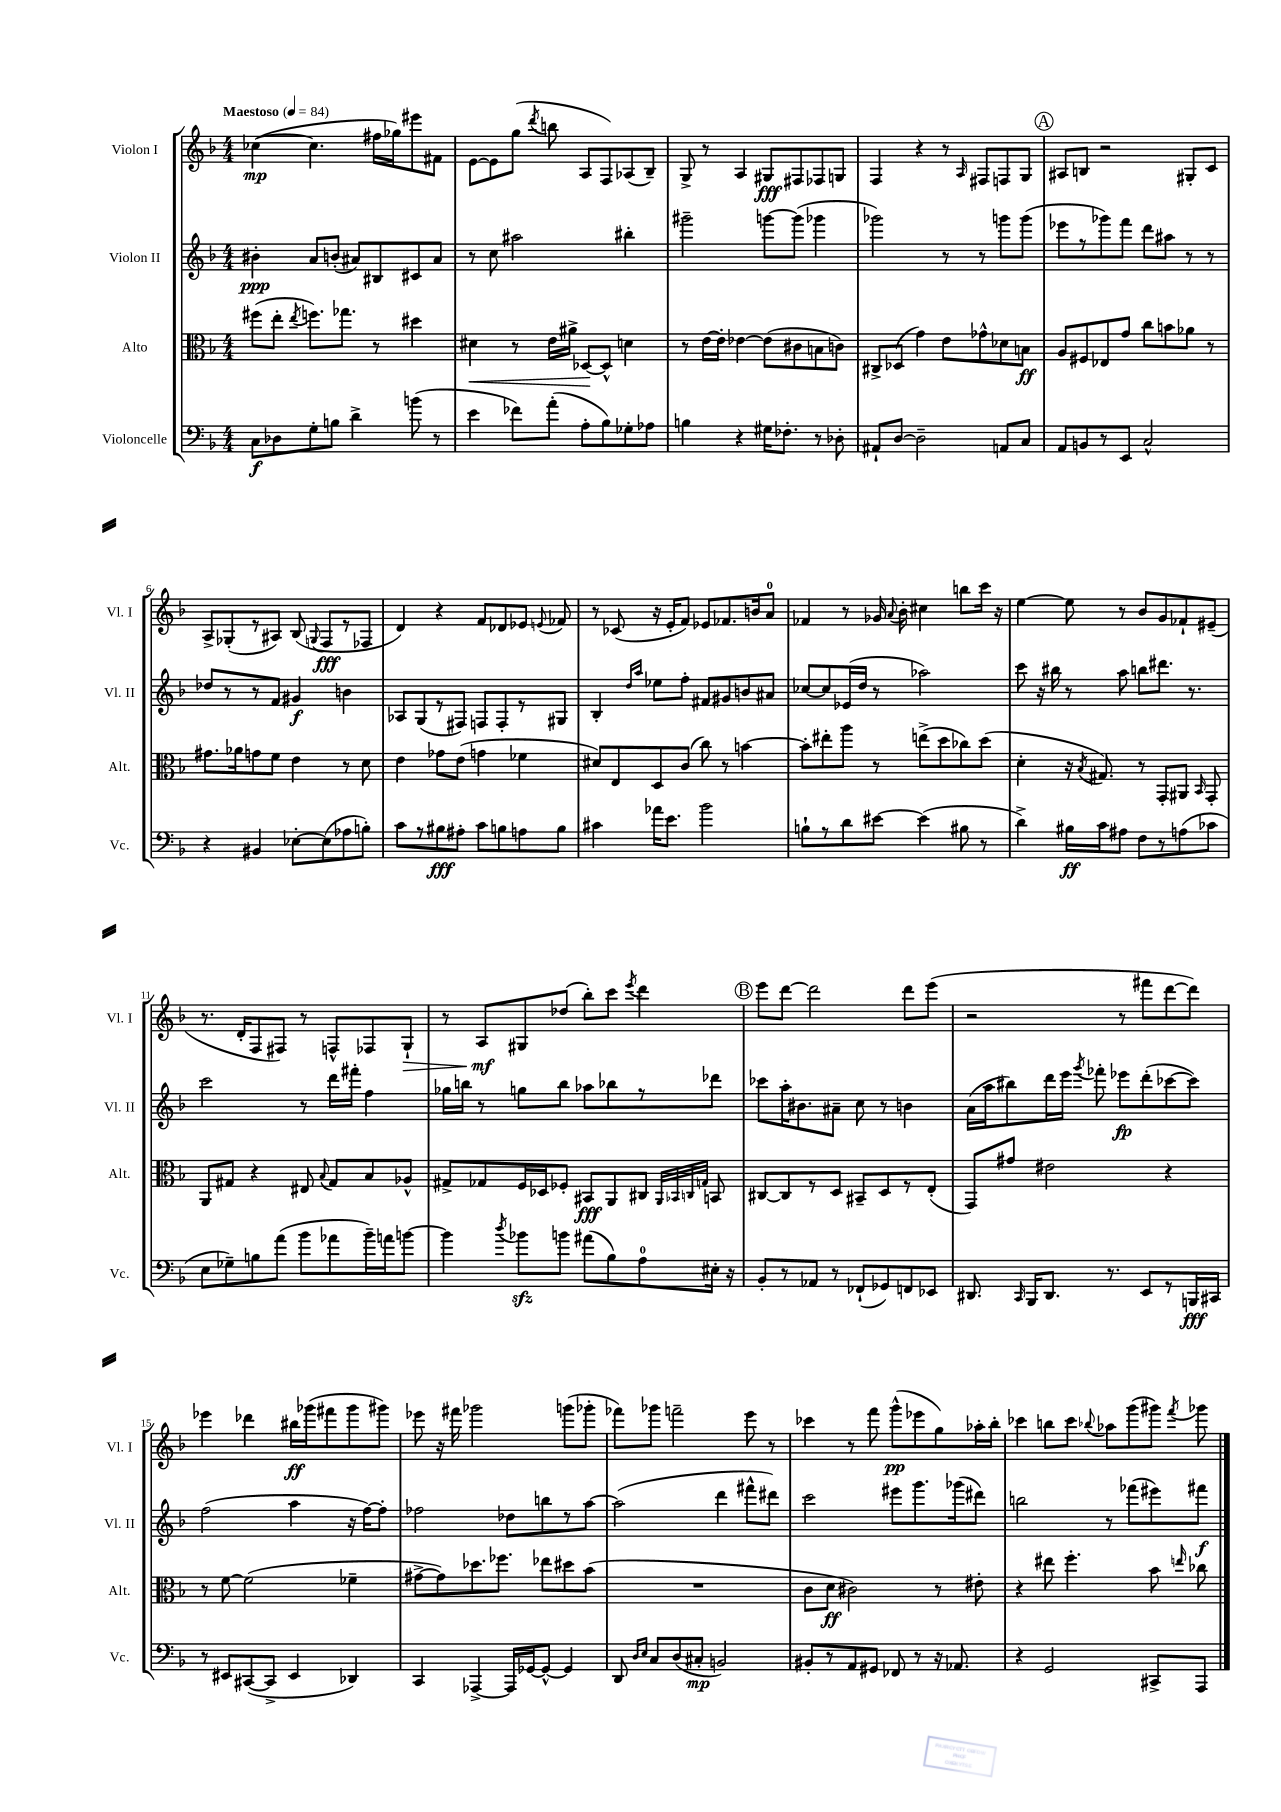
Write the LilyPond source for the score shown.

<<
\new StaffGroup <<
\new Staff = "s0" \with { instrumentName = "Violon I" shortInstrumentName = "Vl. I" } {
    \clef treble \key f \major \numericTimeSignature \time 4/4 \tempo "Maestoso" 4 = 84
    \autoBeamOff ces''4~\mp( ces''4. fis''16[ ges''16) eis'''8 fis'8] |
    e'8[~ e'8 g''8]( \acciaccatura { d'''8 } b''8 a8[ f8) aes8( bes8]--) |
    g8-> r8 a4 gis8[\fff fis8 fes8 g8] |
    f4 r4 r8 \grace { a16 } fis8[ f8 g8] |
    \mark \markup { \circle "A" } ais8[ b8] r2 gis8[-. c'8] |
    a8[-> ges8-.( r8 ais8]) bes8( \appoggiatura { g8 } f8[\fff r8 fes8] |
    d'4) r4 f'8[ des'8 ees'8] \appoggiatura { e'8 } fes'8 |
    r8 ces'8( r16 e'16[-. f'8]) ees'8[ fes'8. b'16 a'8]-0 |
    fes'4 r8 ges'16 \appoggiatura { a'8 } bes'16-. cis''4 b''8[ c'''16] r16 |
    e''4~ e''8 r8 bes'8[ g'8 fes'8-! eis'8]--( |
    r8. d'16[-. f8 fis8]) r8 f8[-^ fes8 g8]-!\> |
    r8 a8[\mf\! gis8 des''8]( bes''8[-.) c'''8] \acciaccatura { e'''8 } d'''4 |
    \mark \markup { \circle "B" } e'''8[ d'''8]~ d'''2 d'''8[ e'''8]( |
    r2 r8 fis'''8[ d'''8~ d'''8]) |
    ees'''4 des'''4 bis''16[\ff ges'''16( fis'''8 ges'''8 gis'''8]) |
    ees'''8 r16 fis'''16 ges'''2 g'''8[( ges'''8]-. |
    fes'''8[) ges'''8] f'''2-- e'''8 r8 |
    ces'''4 r8 f'''8 g'''8[-^\pp( ees'''8 g''8) aes''16-. bes''16]-. |
    ces'''4 b''8[ ces'''8] \appoggiatura { bes''8 } aes''8[ g'''8( gis'''8]) \acciaccatura { f'''8 } ges'''8 \bar "|." |
}
\new Staff = "s1" \with { instrumentName = "Violon II" shortInstrumentName = "Vl. II" } {
    \clef treble \key f \major \numericTimeSignature \time 4/4
    \autoBeamOff bis'4-.\ppp a'8[ b'8]-.( ais'8[) bis8 cis'8 ais'8] |
    r8 c''8 ais''2 bis''4-. |
    gis'''2-- g'''8[~ g'''8]( ges'''4 |
    ges'''2) r8 r8 g'''8[ g'''8]( |
    \mark \markup { \circle "A" } ees'''8[ r8 ges'''8) f'''8] d'''8[ ais''8] r8 r8 |
    des''8[ r8 r8 f'8] gis'4\f b'4 |
    aes8[ g8( r8 fis8]) f8[ f8-. r8 gis8] |
    bes4-. \grace { d''16[ a''16] } ees''8[ f''8]-. fis'8[ gis'8 b'8 ais'8] |
    ces''8[~ ces''8 ees'16( d''16] r8 aes''2) |
    c'''8 r16 bis''16 r8 a''8 b''8[ dis'''8.] r8. |
    c'''2 r8 d'''16[ fis'''16]-. f''4 |
    ges''16[ b''16] r8 g''8[ b''8] aes''8[ bes''8 r8 des'''8] |
    \mark \markup { \circle "B" } ces'''8[ a''16-. bis'8. ais'8]-- c''8 r8 b'4 |
    a'16[( a''16 bis''8) d'''16 e'''16] \acciaccatura { g'''8 } fes'''8-. ees'''8[\fp d'''8-.( ces'''8~ ces'''8]) |
    f''2( a''4 r16 f''16[~) f''8]-. |
    fes''2 des''8[ b''8 r8 a''8]~ |
    a''2( d'''4 fis'''8[-^ dis'''8]) |
    c'''2 eis'''8[ g'''8. ges'''16( dis'''8]) |
    b''2 r8 fes'''8[( eis'''8) fis'''8]\f \bar "|." |
}
\new Staff = "s2" \with { instrumentName = "Alto" shortInstrumentName = "Alt." } {
    \clef alto \key f \major \numericTimeSignature \time 4/4
    \autoBeamOff fis''8[( e''8]-. \acciaccatura { e''8 } f''8.[) ges''8.] r8 dis''4 |
    dis'4\< r8 e'16[ ais'16]-> des8[~\! des8]-^ d'4 |
    r8 e'16[~ e'16]-. ees'4~ ees'8[( cis'8 b8 c'8]) |
    cis8[-> des8]( g'4) e'8[ ges'8-^ des'8 b8]\ff |
    \mark \markup { \circle "A" } a8[ fis8 ees8 g'8] c''8[ b'8 aes'8] r8 |
    gis'8.[ aes'16 g'8 f'8] e'4 r8 d'8 |
    e'4 ges'8[ e'8]( g'4 fes'4 |
    dis'8[) e8 d8 c'8]( c''8) r8 b'4~ |
    b'8[-. eis''8-. a''8] r8 e''8[->( d''8 ces''8) d''8]( |
    d'4-. r16 \acciaccatura { bes8 } gis8.) r8 g,8[-. ais,8] \grace { bes,16 } g,8-. |
    a,8[ gis8] r4 eis8 \appoggiatura { bes8 } gis8[ bes8 aes8]-^ |
    gis8[-> ges8 f16 des16 fes8]-. bis,8[\fff a,8 cis8] \grace { a,32[ bes,32 c32 g32] } b,8 |
    \mark \markup { \circle "B" } cis8[~ cis8 r8 d8] bis,8[-- d8 r8 e8]-.( |
    g,8[) gis'8] eis'2 r4 |
    r8 f'8~ f'2( fes'4-- |
    gis'8[~-> gis'8) des''8. fes''8.] ees''8[ dis''8 bes'8]( |
    R1 |
    c'8[ d'8]\ff cis'2) r8 eis'8-. |
    r4 eis''8 f''4.-. bes'8 \grace { e''16 } ces''8 \bar "|." |
}
\new Staff = "s3" \with { instrumentName = "Violoncelle" shortInstrumentName = "Vc." } {
    \clef bass \key f \major \numericTimeSignature \time 4/4
    \autoBeamOff c8[\f des8 g8-. b8] d'4-> b'8( r8 |
    e'4 fes'8[) a'8]-.( a8[-. bes8) ges8-. aes8] |
    b4 r4 gis16[ fes8.]-. r8 des8-. |
    ais,8[-! d8]~ d2-- a,8[ c8] |
    \mark \markup { \circle "A" } a,8[ b,8 r8 e,8] c2-^ |
    r4 bis,4 ees8[~-. ees8( aes8 b8]-.) |
    c'8[ r8 bis8\fff ais8]-. c'8[ b8 a8 b8] |
    cis'4 aes'16[ e'8.] bes'2 |
    b8[-! r8 d'8 eis'8]~ eis'4( bis8 r8 |
    d'4->) bis16[\ff c'16 ais8] f8[ r8 a8( ces'8] |
    e8[ ges8--) b8 a'8]( bes'8[ aes'8 bes'16--) a'16 b'8]~ |
    b'4 \acciaccatura { d''8 } bes'8[\sfz b'8] ais'8[( bes8) a8-0 eis16]-. r16 |
    \mark \markup { \circle "B" } bes,8[-. r8 aes,8] r8 fes,8[-!( ges,8) f,8 ees,8] |
    dis,8. \grace { c,16 } bes,,16[ dis,8.] r8. e,8[ r8 b,,16\fff cis,16] |
    r8 eis,8[ cis,8~( cis,8]-> eis,4 des,4) |
    c,4 aes,,4~-> aes,,16[ ges,16~ ges,8]~-^ ges,4 |
    d,8 \grace { d16[ e16] } c8[ d8( cis8]-.\mp b,2) |
    bis,8[-. r8 a,8 gis,8] fes,8 r8 r16 aes,8. |
    r4 g,2 cis,8[-> a,,8] \bar "|." |
}
>>
>>
